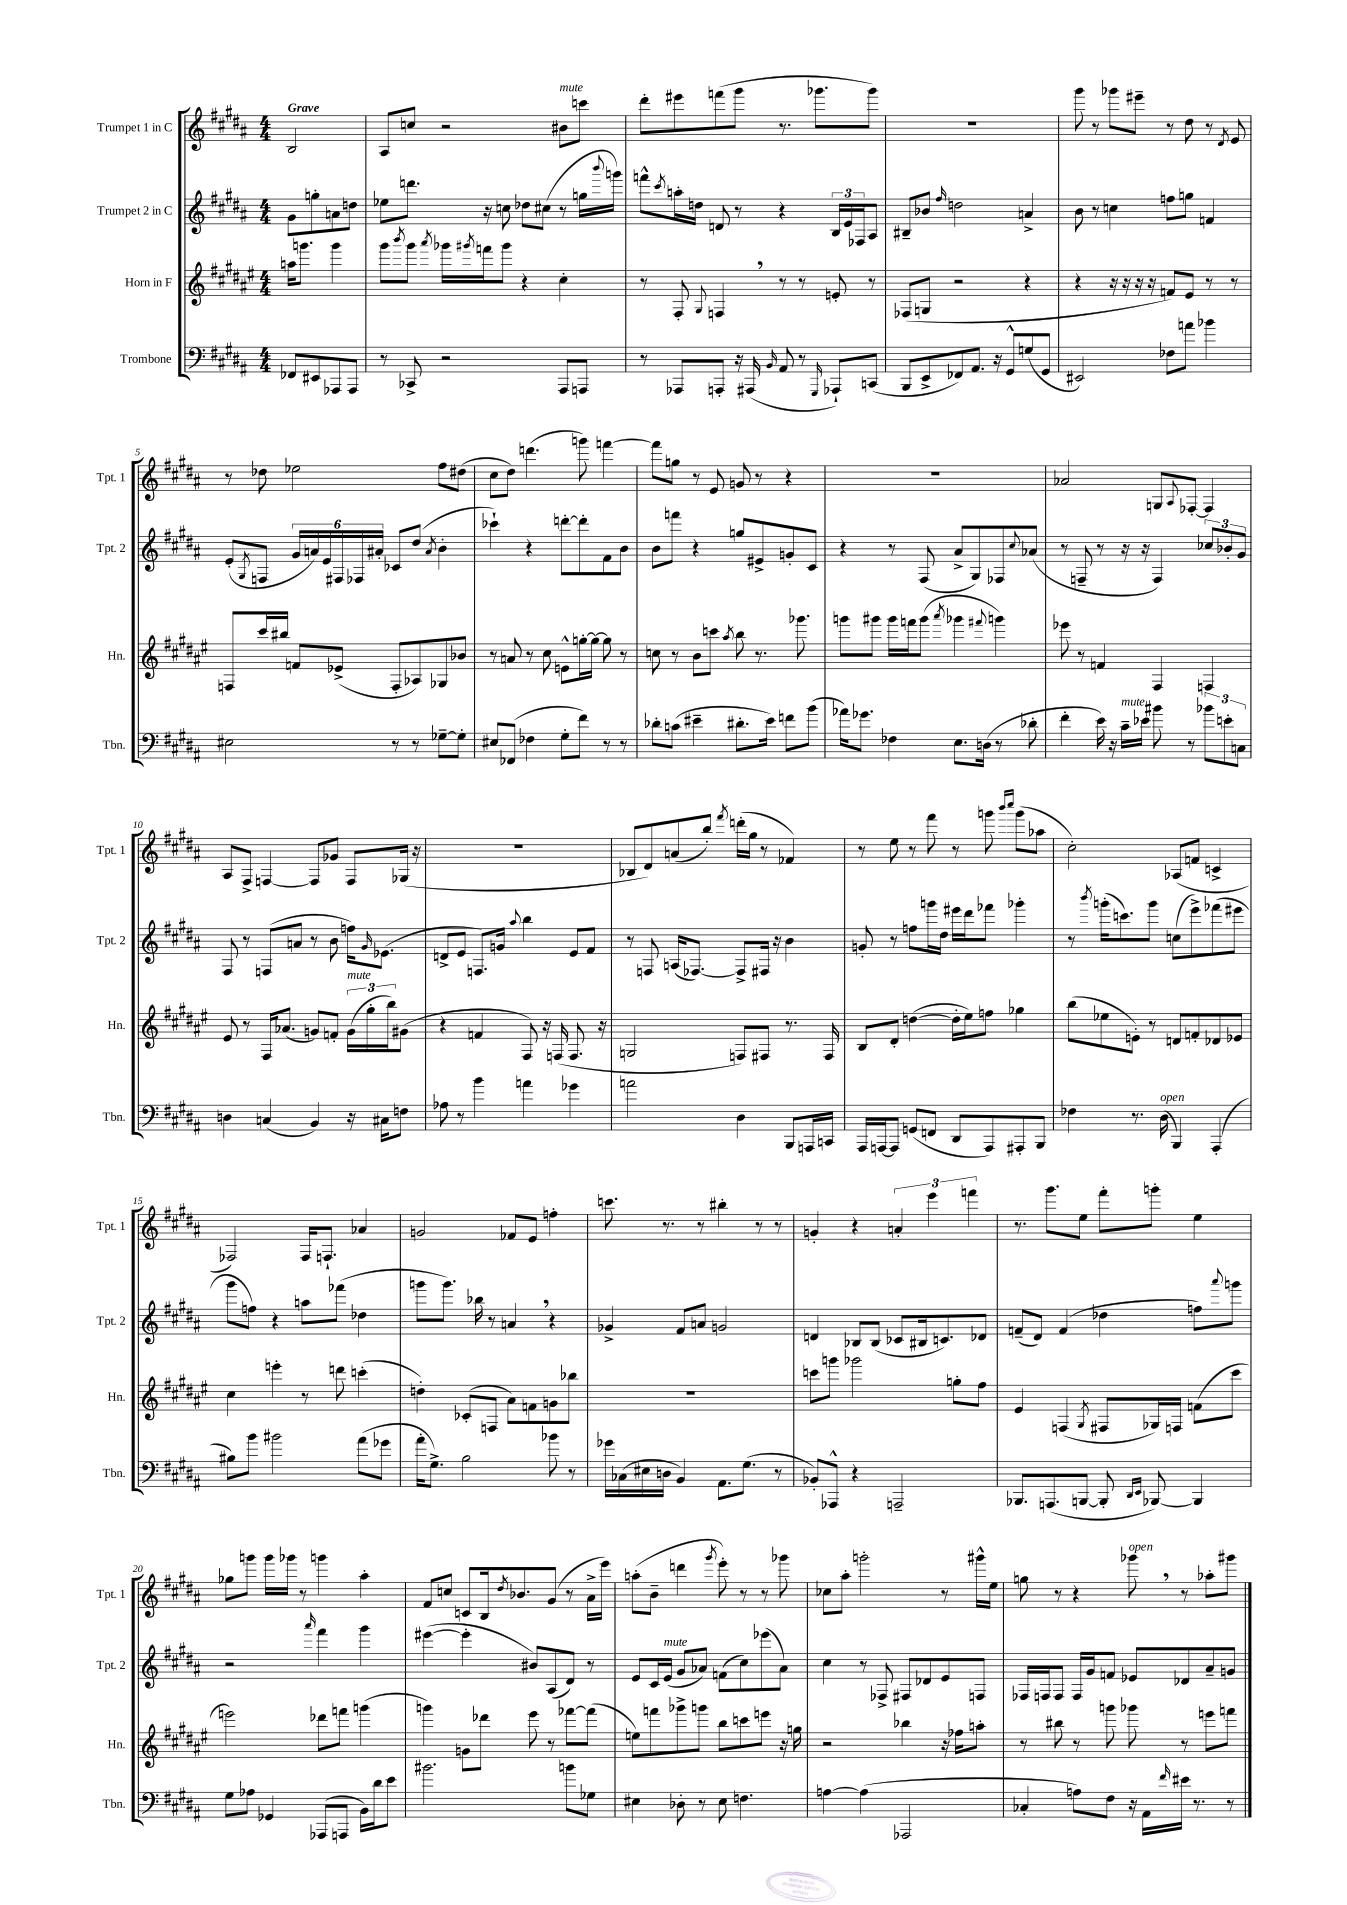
<<
\new StaffGroup <<
\new Staff = "s0" \with { instrumentName = "Trumpet 1 in C" shortInstrumentName = "Tpt. 1" } {
    \clef treble \key b \major \numericTimeSignature \time 4/4 \partial 2 \tempo "Grave"
    b2 |
    ais8 c''8 r2 bis'8^\markup { \italic "mute" } c'''8 |
    dis'''8-. eis'''8 f'''8( gis'''8 r8. ges'''8. ges'''8) |
    R1 |
    gis'''8 r8 ges'''8 eis'''8-- r8 dis''8 r8 \acciaccatura { dis'8 } e'8 |
    r8 des''8 ees''2 fis''8 dis''8( |
    cis''8 dis''8) d'''4.( g'''8) f'''4~ |
    f'''8 g''8 r8 e'8 g'8 r8 r4 |
    R1 |
    aes'2 g8 \appoggiatura { ais8 } fes8~-. fes4 |
    ais8 fis8-> f4~ f8 ges'8 f8 ges16( r16 |
    R1 |
    bes8 dis'8) a'8( b''8-.) \acciaccatura { fis'''8 } d'''16-.( gis''16 r8 fes'4) |
    r8 e''8 r8 fis'''8 r8 g'''8 \grace { b'''16 cis''''16 } g'''8( aes''8 |
    cis''2-.) aes8( f'8 c'4-> |
    fes2) fes16 f8.-! aes'4 |
    g'2 fes'8 e'8 f''4-. |
    c'''8. r8. r8 bis''4-. r8 r8 |
    g'4-. r4 \tuplet 3/2 { a'4-. e'''4 f'''4 } |
    r8. gis'''8. e''8 fis'''8-. g'''8-. e''4 |
    ges''8 g'''8 g'''16 ges'''16 r8 g'''4 ais''4-. |
    fis'8 c''8 c'8 b16 \acciaccatura { dis''8 } bes'8. gis'8( r8 ais'16-> e'''16) |
    a''8-.( b'8-- d'''4 \acciaccatura { gis'''8 } e'''8-.) r8 r8 ges'''8 |
    ces''8 ais''8-. g'''2-. r8 gis'''16-^ e''16 |
    g''8 r8 r4 ges'''8^\markup { \italic "open" } \breathe r8 aes''8-. gis'''8 \bar "|." |
}
\new Staff = "s1" \with { instrumentName = "Trumpet 2 in C" shortInstrumentName = "Tpt. 2" } {
    \clef treble \key b \major \numericTimeSignature \time 4/4 \partial 2
    gis'8 g''8-. a'8 d''8 |
    ees''8 d'''8. r16 c''8 des''8 cis''8( r8 g''16 \appoggiatura { b'''8 } g'''16) |
    f'''8-^ \acciaccatura { cis'''8 } a''16-. d''16 d'8 r8 r4 \tuplet 3/2 { b16 e'16 fes16 } ais8 |
    bis8-- bes'8 \grace { fis''16 } d''2 a'4-> |
    b'8 r8 c''4 f''8 g''8 f'4 |
    e'8-.( \acciaccatura { gis8 } f8 \tuplet 6/4 { gis'16 a'16) e'16 fis16 fes16 ais'16-. } ces'8 dis''8( \acciaccatura { ais'8 } b'4-. |
    ces'''4-!) r4 d'''8~-. d'''8-. fis'8 b'8 |
    b'8 f'''8 r4 g''8 eis'8-> g'8-. cis'8 |
    r4 r8 fis8( ais'8-> gis8) fes8 \appoggiatura { cis''8 } aes'8( |
    r8 f8-- r8 r16 r16 f4) \tuplet 3/2 { ces''8 bes'8-. gis'8 } |
    fis8 r8 f8( a'8 r8 b'8 f''16) \grace { gis'16 } ees'8.( |
    d'8-> e'8 f8.) g'16 \appoggiatura { ais''8 } b''4 e'8 fis'8 |
    r8 f8 a16( fes8.~) fes8-> fis16 r16 b'4 |
    g'8-. r8 f''8 g'''16 dis''16 eis'''16 dis'''16 fes'''8 ges'''4-. |
    r8 \acciaccatura { b'''8 } g'''16-.( c'''8.) g'''8 c''8( e'''8->) fes'''8( eis'''8 |
    gis'''8 f''8) r4 a''8 fes'''8( des''4 |
    g'''8 g'''8.) bes''16 r8 a'4 \breathe r4 |
    ges'4-> fis'8 a'8 g'2 |
    d'4 bes8 bes8( ces'8 bis16 c'8.) des'8 |
    f'8--( dis'8) f'4( des''4 f''8) \appoggiatura { ais'''8 } g'''8 |
    r2 \grace { ais'''16 } fis'''4 gis'''4 |
    eis'''4~( eis'''4-. bis'8) ais8( dis'8) r8 |
    e'8 cis'16 e'16^\markup { \italic "mute" }( gis'8 aes'8) f'8( cis''8) ees'''8( aes'8) |
    cis''4 r8 fes8-> fis8 des'8 e'8 f8 |
    fes16 f16 f8 f16 gis'16 f'8 ees'8 des'8 ais'8-- g'8 \bar "|." |
}
\new Staff = "s2" \with { instrumentName = "Horn in F" shortInstrumentName = "Hn." } {
    \clef treble \key fis \major \numericTimeSignature \time 4/4 \partial 2
    a''16 g'''8. g'''4 |
    gis'''8 \acciaccatura { b'''8 } gis'''8 \acciaccatura { ais'''8 } ges'''16 \acciaccatura { gis'''8 } f'''16 gis'''8 r4 cis''4-. |
    r8 fis8-. \appoggiatura { gis8 } f4 \breathe r8 r8 e'8-. r8 |
    fes8( g8 r2 r4 |
    r4 r16 r16 r16 r16 f'8) eis'8 r8 r8 |
    f8 cis'''16 bis''16 f'8 ees'8->( f8-. aes8) ges8 bes'8 |
    r8 a'8 r8 cis''8 e'8-^ g''16~-. g''16~ g''8 r8 |
    c''8 r8 b'8 c'''8 \acciaccatura { ais''8 } b''8 r8. ges'''8. |
    g'''8 gis'''8 gis'''16 f'''16 gis'''8( \acciaccatura { ais'''8 } ges'''4 \appoggiatura { fis'''8 } g'''4) |
    ees'''8 r8 f'4 fis4 f4 |
    eis'8 r8 fis16 aes'8.( g'8) f'8-. \tuplet 3/2 { g'16^\markup { \italic "mute" }( gis''16-. b''16) } gis'8( |
    r4 f'4 fis8) r16 f16( f8. r16 |
    g2 f8) fis8 r8. fis16 |
    b8 dis'8-. d''4~( d''16-. eis''16) f''8 ges''4 |
    b''8( ees''8 e'8-.) r8 d'8 f'8-. des'8 ees'8 |
    cis''4 e'''4-. r8 d'''8 c'''4-.( |
    d''4-.) ces'8-.( f8 ais'8) f'8 g'8 bes''8 |
    R1 |
    c'''8 g'''8 ges'''2 g''8-. fis''8 |
    eis'4 f4( \acciaccatura { gis8 } fis8 ges16) f16 f'8( cis'''8 |
    e'''2) des'''8 f'''8 g'''4( |
    g'''4) g'8 des'''8 eis'''8 r8 fes'''8~ fes'''8( |
    e''8) f'''8 ges'''8-> g'''8 b''8 c'''8 e'''8 r16 g''16 |
    r2 bes''4 r16 fes''16 a''8-. |
    r8 bis''8 r8 g'''8 ges'''8 r8 e'''8 f'''8 \bar "|." |
}
\new Staff = "s3" \with { instrumentName = "Trombone" shortInstrumentName = "Tbn." } {
    \clef bass \key b \major \numericTimeSignature \time 4/4 \partial 2
    fes,8 eis,8 aes,,8 aes,,8 |
    r8 ces,8-> r2 ais,,8 a,,8 |
    r8 aes,,8 a,,8-. r16 ais,,16( \grace { b,16 } ais,8 r8 \grace { gis,,16 } aes,,8-!) c,8( |
    b,,8 e,8-> fes,8) ais,8. r16 gis,8-^ g8( gis,8 |
    eis,2) fes8 a'8 bes'4 |
    eis2 r8 r8 ges8~-- ges8-. |
    eis8 fes,8( fes4 gis8-. fis'8) r8 r8 |
    des'8-. c'8( eis'4-- dis'8.-. eis'16) f'8 b'8( |
    aes'16) ges'8. fes4 e8. d16( r8 des'8-. |
    fis'4-. e'16) r16 cis'16--^\markup { \italic "mute" } ees'16 bis'8 r8 \tuplet 3/2 { bes'8 e'8-. c8 } |
    d4 c4( b,4) r16 cis16 f8 |
    aes8 r8 b'4 a'4 ges'4 |
    a'2 dis4 b,,8 a,,16 c,16 |
    ais,,16 a,,16~ a,,8 g,8( f,8 dis,8 a,,8) ais,,8-. b,,8 |
    fes4 r8. dis16^\markup { \italic "open" }( b,,4) ais,,4-.( |
    bis8) b'8 bis'2 ais'8( ges'8 |
    ais'16-. gis8.->) b2 bes'8 r8 |
    ges'16 ces16( eis16 d16 b,4) ais,8. gis8.( r8 |
    bes,8-.) aes,,8-^ r4 a,,2-- |
    bes,,8. a,,8.( b,,8~ b,,8-. \grace { dis,16 e,16 } bes,,8~) bes,,4 |
    gis8 aes8 ges,4 aes,,8( a,,8 b,16) dis'16 e'8 |
    bis'2. b'8 ges8 |
    eis4 des8-. r8 eis8 f4. |
    a4~ a4( aes,,2 |
    ces4-. a8) fis8 r16 ais,16 \grace { fis'16 } eis'16 r8. r8 \bar "|." |
}
>>
>>
